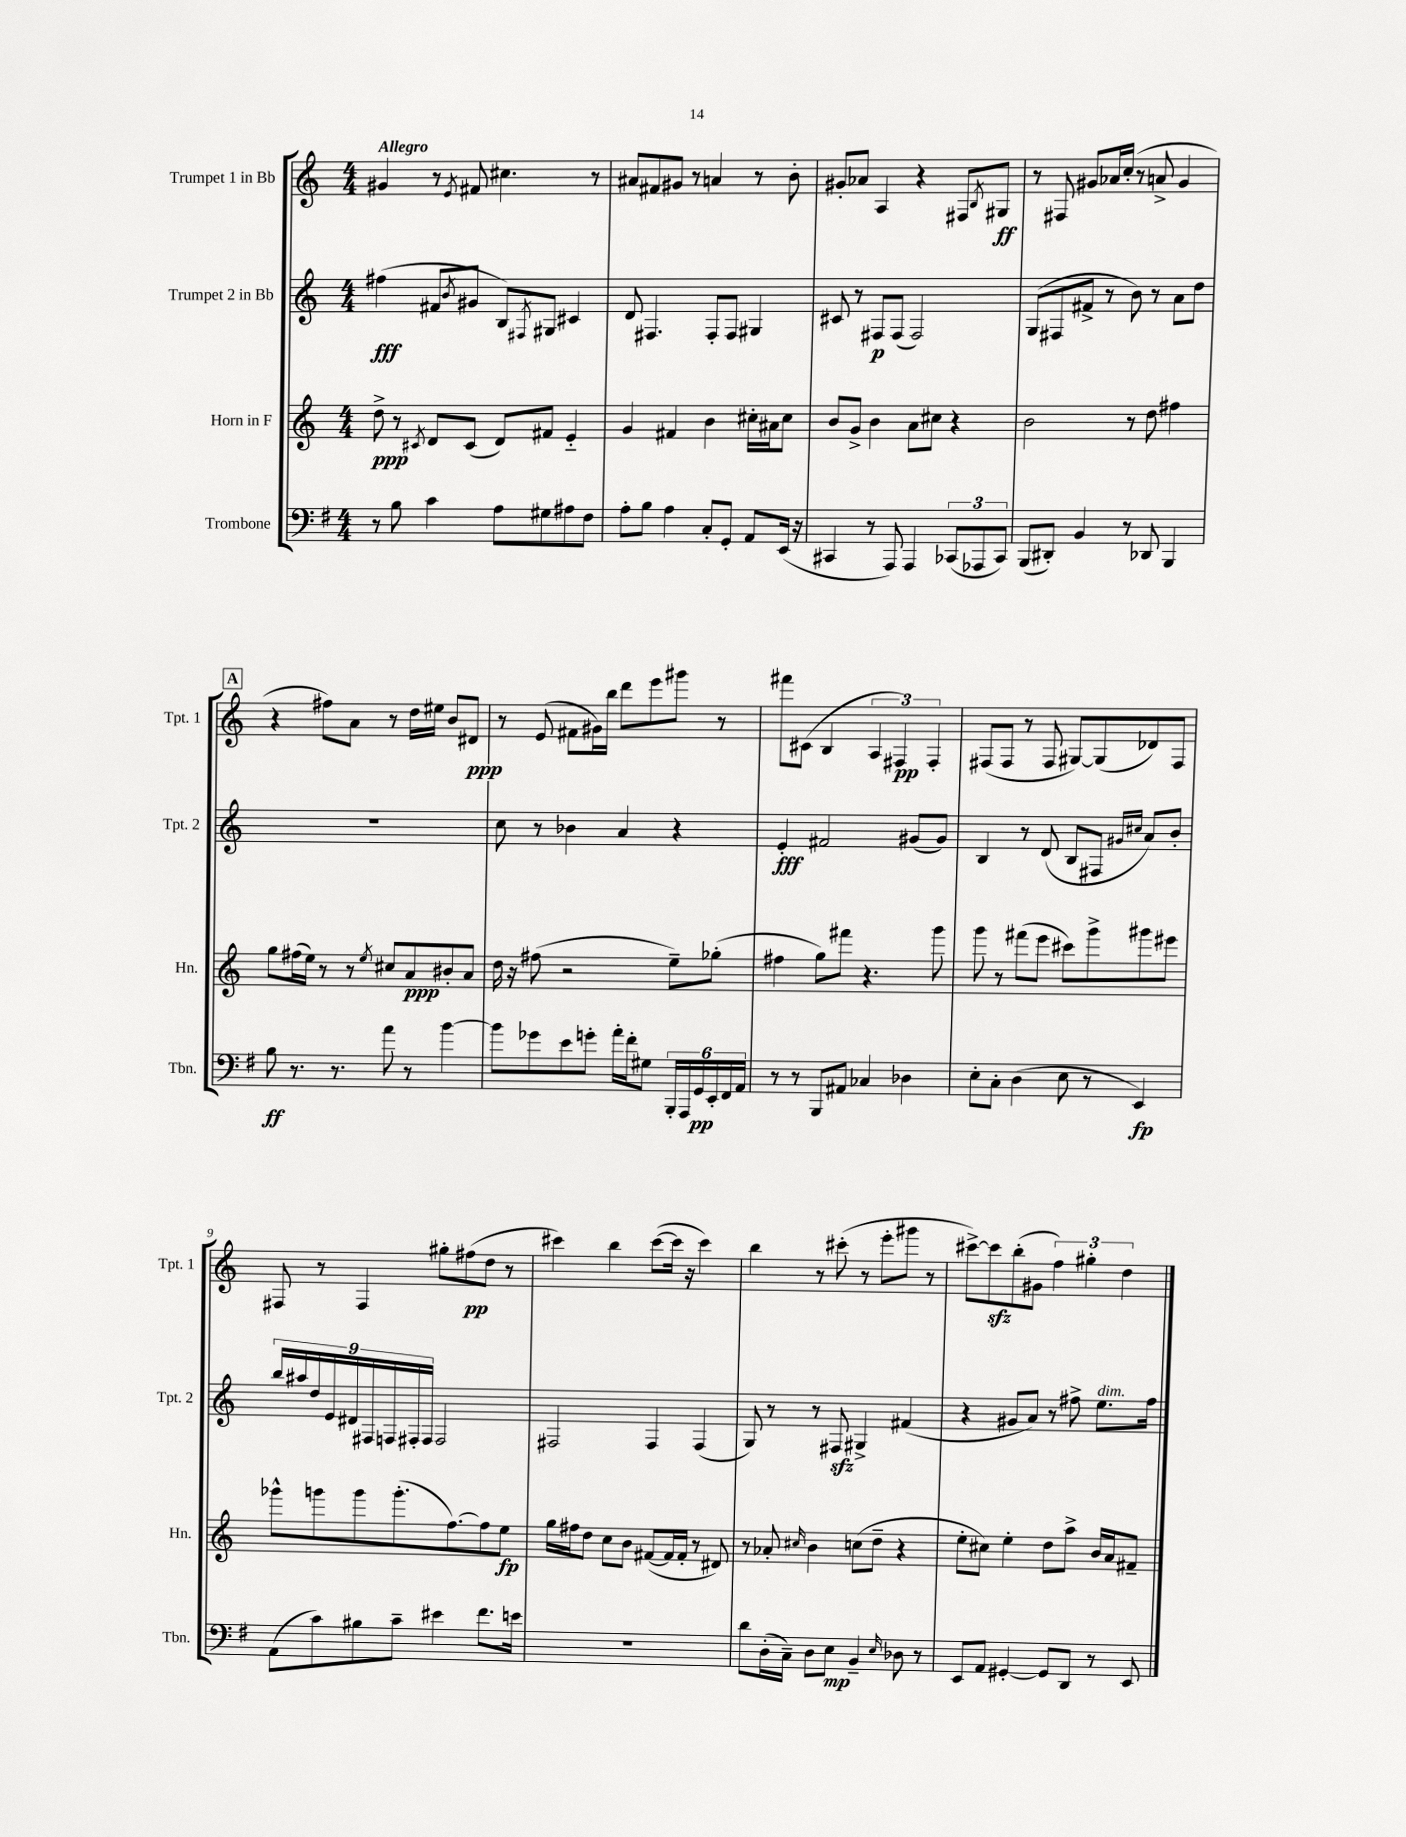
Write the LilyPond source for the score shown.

<<
\new StaffGroup <<
\new Staff = "s0" \with { instrumentName = "Trumpet 1 in Bb" shortInstrumentName = "Tpt. 1" } {
    \clef treble \key c \major \numericTimeSignature \time 4/4 \tempo "Allegro"
    gis'4 r8 \acciaccatura { e'8 } fis'8 cis''4. r8 |
    ais'8 fis'8 gis'8 r8 a'4 r8 b'8-. |
    gis'8-. aes'8 a4 r4 fis8 \acciaccatura { b8 } gis8\ff |
    r8 fis8 gis'8 aes'16 c''16-.( r8 a'8-> gis'4 |
    \mark \markup { \box "A" } r4 fis''8) a'8 r8 d''16 eis''16 b'8 dis'8\ppp |
    r8 e'8( fis'8 gis'16) b''16 d'''8 e'''8 gis'''8 r8 |
    fis'''8 cis'8( b4 \tuplet 3/2 { a4 fis4\pp) fis4-. } |
    fis8( fis8 r8 fis8 gis8~) gis8( des'8) fis8 |
    fis8 r8 fis4 gis''8-. fis''8\pp( d''8 r8 |
    cis'''4) b''4 cis'''8~( cis'''16 r16 cis'''4) |
    b''4 r8 cis'''8-.( r8 e'''8-. gis'''8 r8 |
    cis'''8~->) cis'''8\sfz b''8-.( gis'8 \tuplet 3/2 { f''4) gis''4-. d''4 } \bar "|." |
}
\new Staff = "s1" \with { instrumentName = "Trumpet 2 in Bb" shortInstrumentName = "Tpt. 2" } {
    \clef treble \key c \major \numericTimeSignature \time 4/4
    fis''4\fff( fis'8 \acciaccatura { b'8 } gis'8 b8) \acciaccatura { fis8 } gis8 cis'4 |
    d'8 fis4. fis8-. fis8 gis4 |
    cis'8 r8 fis8\p fis8( fis2) |
    g8( fis8 fis'8-> r8 b'8) r8 a'8 d''8 |
    \mark \markup { \box "A" } R1 |
    c''8 r8 bes'4 a'4 r4 |
    e'4-.\fff fis'2 gis'8( gis'8) |
    b4 r8 d'8( b8 fis8 \grace { gis'16 cis''16 } a'8) b'8-. |
    \tuplet 9/8 { b''16 ais''16 d''16 e'16 dis'16 fis16 f16 fis16-. fis16 } fis2 |
    fis2 fis4 fis4( |
    g8) r8 r8 fis8\sfz gis4-> fis'4( |
    r4 gis'8 a'8) r8 fis''8-> e''8.^\markup { \italic "dim." } fis''16 \bar "|." |
}
\new Staff = "s2" \with { instrumentName = "Horn in F" shortInstrumentName = "Hn." } {
    \clef treble \key c \major \numericTimeSignature \time 4/4
    d''8->\ppp r8 \acciaccatura { cis'8 } d'8 cis'8( d'8) fis'8 e'4-_ |
    g'4 fis'4 b'4 cis''16-. ais'16 cis''8 |
    b'8 g'8-> b'4 a'8 cis''8 r4 |
    b'2 r8 d''8 fis''4 |
    \mark \markup { \box "A" } g''8 fis''16( e''16) r8 r8 \acciaccatura { e''8 } cis''8 a'8\ppp bis'8-. a'8 |
    d''16 r16 fis''8( r2 e''8--) ges''8-.( |
    fis''4 g''8) fis'''8 r4. g'''8 |
    g'''8 r8 fis'''8( e'''8 cis'''8) g'''8-> gis'''8 eis'''8 |
    ges'''8-^ g'''8 g'''8 g'''8.-.( f''8.~) f''8 e''8\fp |
    g''16 fis''16 d''8 c''8 b'8 fis'8~( fis'16 fis'16-. r8 dis'8) |
    r8 aes'8-. \grace { cis''16 } b'4 c''8( d''8-- r4 |
    e''8-. cis''8) e''4-. d''8 a''8-> b'16 a'16 fis'8-- \bar "|." |
}
\new Staff = "s3" \with { instrumentName = "Trombone" shortInstrumentName = "Tbn." } {
    \clef bass \key g \major \numericTimeSignature \time 4/4
    r8 b8 c'4 a8 gis8 ais8 fis8 |
    a8-. b8 a4 c8-. g,8-. a,8 e,16( r16 |
    cis,4 r8 a,,8) a,,4 \tuplet 3/2 { ces,8( aes,,8 ces,8) } |
    b,,8( dis,8-.) b,4 r8 des,8 b,,4 |
    \mark \markup { \box "A" } b8\ff r8. r8. a'8 r8 b'4~ |
    b'8 ges'8 e'8 g'8-. a'16-. fis'16-. gis8 \tuplet 6/4 { b,,16-. a,,16 g,16\pp e,16-. fis,16 a,16 } |
    r8 r8 b,,8 ais,8 ces4 des4 |
    e8-. c8-. d4( e8 r8 e,4\fp) |
    a,8( c'8) bis8 c'8-- eis'4 fis'8. e'16 |
    R1 |
    d'8 d16-.( c16--) d8 e8\mp b,4-- \grace { e16 } des8 r8 |
    e,8 a,8 gis,4~-. gis,8 d,8 r8 e,8 \bar "|." |
}
>>
>>
